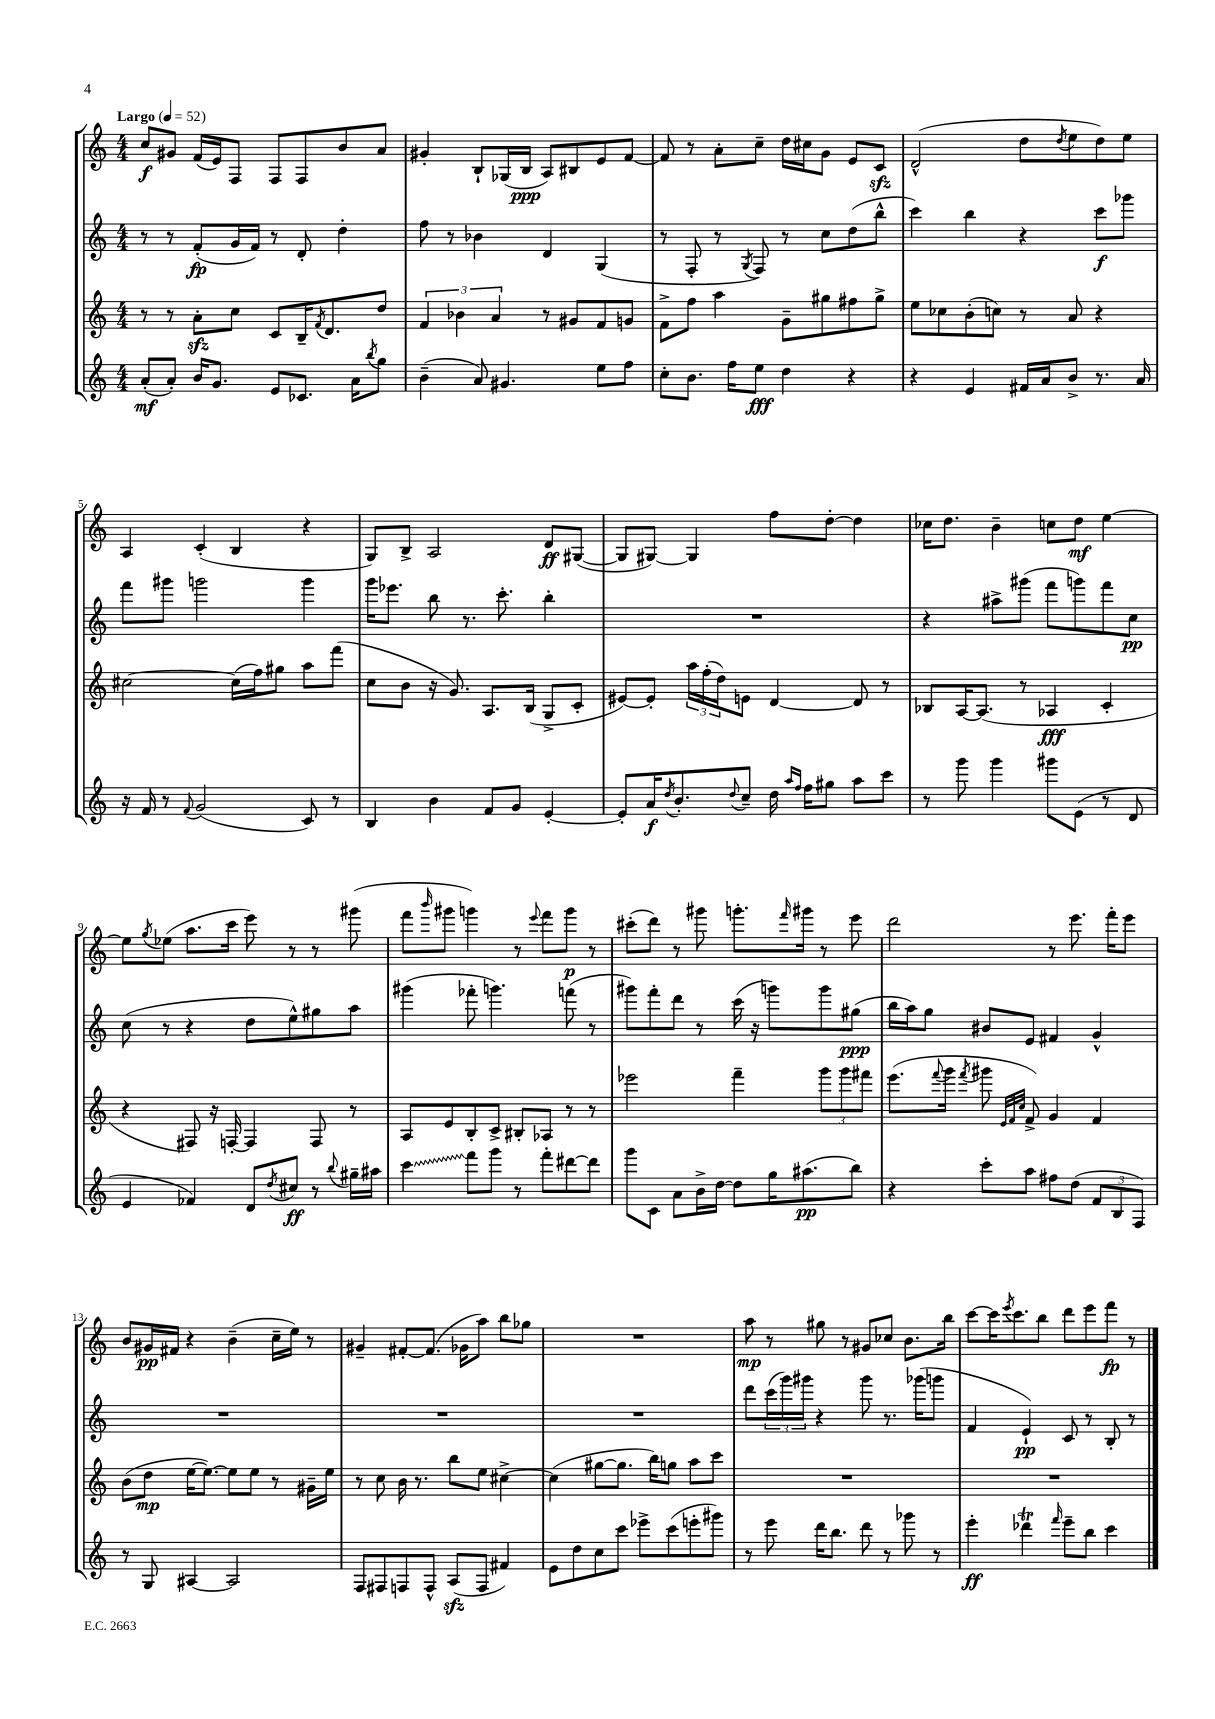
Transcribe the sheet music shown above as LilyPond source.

<<
\new StaffGroup <<
\new Staff = "s0" {
    \clef treble \key c \major \numericTimeSignature \time 4/4 \tempo "Largo" 4 = 52
    c''8\f gis'8 f'16( e'16) f8 f8 f8 b'8 a'8 |
    gis'4-. b8-! ges16( b16\ppp a8) bis8 e'8 f'8~ |
    f'8 r8 a'8-. c''8-- d''16 cis''16 g'8 e'8 c'8\sfz |
    d'2-^( d''8 \acciaccatura { d''8 } e''8 d''8) e''8 |
    a4 c'4-.( b4 r4 |
    g8) b8-> a2 d'8\ff gis8~( |
    gis8 gis8~) gis4 f''8 d''8~-. d''4 |
    ces''16 d''8. b'4-- c''8 d''8\mf e''4~ |
    e''8 \acciaccatura { g''8 } ees''8( a''8. c'''16 e'''8) r8 r8 gis'''8( |
    f'''8 \grace { b'''16 } gis'''8 g'''4) r8 \appoggiatura { e'''8 } f'''8 g'''8\p r8 |
    cis'''8-.( d'''8) r8 gis'''8 g'''8.-. \grace { f'''16 } gis'''16 r8 e'''8 |
    d'''2 r8 e'''8. f'''16-. e'''8 |
    b'8 gis'16\pp fis'16 r4 b'4--( c''16-- e''16) r8 |
    gis'4-- fis'8~-. fis'8.( ges'16 a''8) b''8 ges''8 |
    R1 |
    a''8\mp r8 gis''8 r8 gis'8 ces''8 b'8. b''16 |
    c'''8~ c'''16 \acciaccatura { e'''8 } c'''8. b''8 d'''8 e'''8 f'''8\fp r8 \bar "|." |
}
\new Staff = "s1" {
    \clef treble \key c \major \numericTimeSignature \time 4/4
    r8 r8 f'8-.\fp( g'16 f'16) r8 d'8-. d''4-. |
    f''8 r8 bes'4 d'4 g4( |
    r8 f8-. r8 \acciaccatura { g8 } f8) r8 c''8 d''8( b''8-^ |
    c'''4) b''4 r4 c'''8\f ges'''8 |
    f'''8 gis'''8 g'''2 g'''4 |
    g'''16 ees'''8. b''8 r8. c'''8.-. b''4-. |
    R1 |
    r4 ais''8-> gis'''8( f'''8 g'''8) f'''8 c''8\pp |
    c''8( r8 r4 d''8 e''8-^) gis''8 a''8 |
    gis'''4( fes'''8-. g'''4.) f'''8( r8 |
    gis'''8) f'''8-. d'''8 r8 c'''16( r16 g'''8) g'''8 gis''8\ppp( |
    b''16 a''16) g''8 bis'8 e'8 fis'4 g'4-^ |
    R1 |
    R1 |
    R1 |
    d'''8 \tuplet 3/2 { c'''16( g'''16) gis'''16 } r4 gis'''8 r8. ges'''16( g'''8 |
    f'4 e'4-!\pp) c'8 r8 b8-. r8 \bar "|." |
}
\new Staff = "s2" {
    \clef treble \key c \major \numericTimeSignature \time 4/4
    r8 r8 a'8-.\sfz c''8 c'8 b16-- \acciaccatura { f'8 } d'8. d''8 |
    \tuplet 3/2 { f'4 bes'4 a'4 } r8 gis'8 f'8 g'8 |
    f'8-> f''8 a''4 g'8-- gis''8 fis''8 gis''8-> |
    e''8 ces''8 b'8-.( c''8) r8 a'8 r4 |
    cis''2~ cis''16( f''16) gis''8 a''8 f'''8( |
    c''8 b'8 r16 g'8.) a8. b16( g8-> c'8-. |
    eis'8~) eis'8-. \tuplet 3/2 { a''16 f''16-.( d''16) } e'8 d'4~ d'8 r8 |
    bes8 a16~ a8.( r8 aes4\fff c'4-. |
    r4 fis8) r16 f16~-. f4 f8 r8 |
    a8 e'8 b8-. c'8-> bis8-. aes8 r8 r8 |
    ees'''2 f'''4-- \tuplet 3/2 { g'''8 g'''8 fis'''8 } |
    e'''8.( \appoggiatura { f'''8 } g'''16 \acciaccatura { f'''8 } gis'''8 \grace { e'32 f'32 c''32 } f'8->) g'4 f'4 |
    b'8( d''8\mp e''16~ e''8.~) e''8 e''8 r8 gis'16-- e''16 |
    r8 c''8 b'16 r8. b''8 e''8 cis''4~-> |
    cis''4( gis''8~ gis''8. b''16) g''8 a''8 c'''8 |
    R1 |
    R1 \bar "|." |
}
\new Staff = "s3" {
    \clef treble \key c \major \numericTimeSignature \time 4/4
    a'8-.\mf( a'8-.) b'16 g'8. e'8 ces'8. a'16 \acciaccatura { b''8 } g''8 |
    b'4--( a'8) gis'4. e''8 f''8 |
    c''8-. b'8. f''16 e''8\fff d''4 r4 |
    r4 e'4 fis'16 a'16 b'8-> r8. a'16 |
    r16 f'16 r8 \appoggiatura { f'8 } g'2( c'8) r8 |
    b4 b'4 f'8 g'8 e'4~-. |
    e'8-. a'16\f \acciaccatura { d''8 } b'8.-. \appoggiatura { d''8 } c''8-- d''16 \grace { a''16 f''16 } f''16 gis''8 a''8 c'''8 |
    r8 g'''8 g'''4 gis'''8 e'8( r8 d'8 |
    e'4 fes'4) d'8 \acciaccatura { d''8 } cis''8\ff r8 \appoggiatura { b''8 } gis''16-- ais''16 |
    \once \override Glissando.style = #'zigzag c'''4\glissando f'''8 g'''8 r8 f'''8-. dis'''8~ dis'''8 |
    g'''8 c'8 a'8 b'16-> d''16~ d''8 g''16 ais''8.\pp( b''8) |
    r4 c'''8-. a''8 fis''8 d''8( \tuplet 3/2 { f'8 b8 f8) } |
    r8 g8 ais4~ ais2 |
    f8 fis8 f8 f8-^ a8\sfz( f8 fis'4) |
    e'8 d''8 c''8 c'''8 ees'''8-> c'''8( e'''8-. gis'''8) |
    r8 e'''8 d'''16 b''8. d'''8 r8 ges'''8 r8 |
    e'''4-.\ff des'''4\trill \grace { f'''16 } e'''8-- b''8 c'''4 \bar "|." |
}
>>
>>
